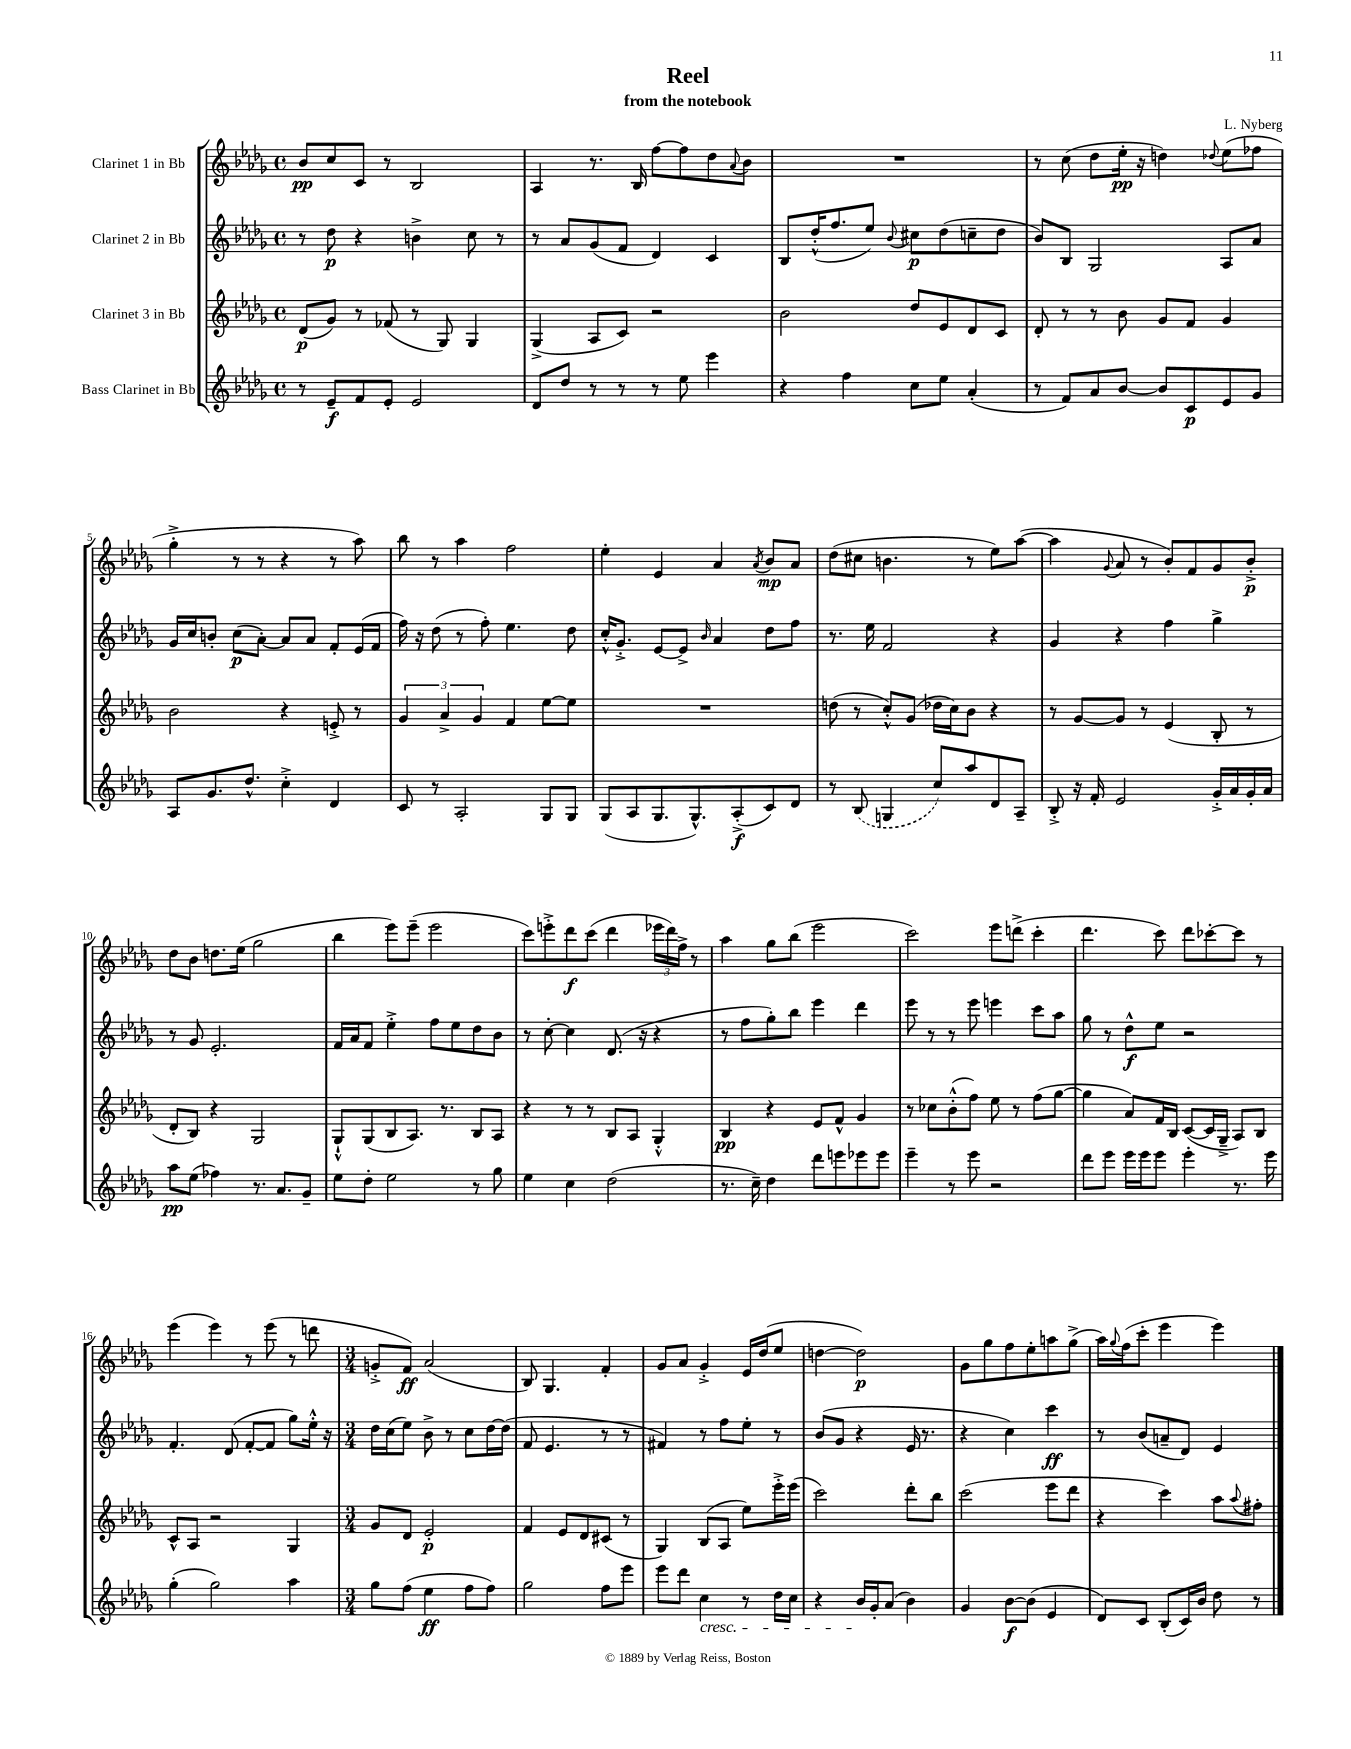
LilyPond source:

\header { title = "Reel" composer = "L. Nyberg" subtitle = "from the notebook" }
<<
\new StaffGroup <<
\new Staff = "s0" \with { instrumentName = "Clarinet 1 in Bb" } {
    \clef treble \key des \major \defaultTimeSignature \time 4/4
    bes'8\pp c''8 c'8 r8 bes2 |
    aes4 r8. bes16 f''8~ f''8 des''8 \appoggiatura { aes'8 } bes'8 |
    R1 |
    r8 c''8( des''8 ees''16-.\pp r16 d''4) \appoggiatura { des''8 } ees''8( fes''8 |
    ges''4-.-> r8 r8 r4 r8 aes''8) |
    bes''8 r8 aes''4 f''2 |
    ees''4-. ees'4 aes'4 \acciaccatura { aes'8 } bes'8\mp aes'8 |
    des''8( cis''8 b'4. r8 ees''8) aes''8~( |
    aes''4 \appoggiatura { ges'8 } aes'8 r8 bes'8-.) f'8 ges'8 bes'8-.->\p |
    des''8 bes'8 d''8. ees''16( ges''2 |
    bes''4 ees'''8) ees'''8--( ees'''2 |
    c'''8) e'''8-.-> des'''8\f c'''8( des'''4 \tuplet 3/2 { ees'''16 des'''16) f''16-> } r8 |
    aes''4 ges''8 bes''8( ees'''2 |
    c'''2) ees'''8 d'''8->( c'''4-. |
    des'''4. c'''8) des'''8 ces'''8~-. ces'''8 r8 |
    ees'''4( ees'''4) r8 ees'''8( r8 d'''8 |
    \numericTimeSignature \time 3/4 g'8-.-> f'8\ff) aes'2( |
    bes8) ges4. f'4-. |
    ges'8 aes'8 ges'4-.-> ees'16 des''16( ees''8 |
    d''4~ d''2\p) |
    ges'8 ges''8 f''8 ees''8-. a''8 ges''8->( |
    aes''16) \appoggiatura { ges''8 } f''16( c'''8-. ees'''4 ees'''4) \bar "|." |
}
\new Staff = "s1" \with { instrumentName = "Clarinet 2 in Bb" } {
    \clef treble \key des \major \defaultTimeSignature \time 4/4
    r8 des''8\p r4 b'4-> c''8 r8 |
    r8 aes'8 ges'8( f'8 des'4) c'4 |
    bes8 des''16-.-^( f''8. ees''8) \appoggiatura { bes'8 } cis''8\p des''8( c''8-- des''8 |
    bes'8) bes8 ges2 aes8 aes'8 |
    ges'16 c''16 b'8-. c''8\p( aes'8~-.) aes'8 aes'8 f'8-. ees'16( f'16 |
    f''16) r16 des''8( r8 f''8-.) ees''4. des''8 |
    c''16-.-^ ges'8.-.-> ees'8~ ees'8-> \grace { bes'16 } aes'4 des''8 f''8 |
    r8. ees''16 f'2 r4 |
    ges'4 r4 f''4 ges''4-> |
    r8 ges'8 ees'2.-. |
    f'16 aes'16 f'8 ees''4-.-> f''8 ees''8 des''8 bes'8 |
    r8 c''8~-. c''4 des'8.( r16 r4 |
    r8 f''8 ges''8-.) bes''8 ees'''4 des'''4 |
    ees'''8 r8 r8 ees'''8 e'''4 c'''8 aes''8 |
    ges''8 r8 des''8-^\f ees''8 r2 |
    f'4.-. des'8( f'8~-. f'8 ges''8) ees''16-.-^ r16 |
    \numericTimeSignature \time 3/4 des''16 c''16( ees''8) bes'8-> r8 c''8 des''16~ des''16( |
    f'8 ees'4. r8 r8 |
    fis'4) r8 f''8 ees''8-. r8 |
    bes'8( ges'8 r4 ees'16 r8. |
    r4 c''4) c'''4\ff |
    r8 bes'8( a'8-- des'8) ees'4 \bar "|." |
}
\new Staff = "s2" \with { instrumentName = "Clarinet 3 in Bb" } {
    \clef treble \key des \major \defaultTimeSignature \time 4/4
    des'8\p( ges'8) r8 fes'8( r8 ges8) ges4 |
    ges4->( aes8 c'8) r2 |
    bes'2 des''8 ees'8 des'8 c'8 |
    des'8-. r8 r8 bes'8 ges'8 f'8 ges'4 |
    bes'2 r4 e'8-.-> r8 |
    \tuplet 3/2 { ges'4 aes'4-> ges'4 } f'4 ees''8~ ees''8 |
    R1 |
    d''8( r8 c''8-.-^) ges'8( des''16 c''16) bes'8 r4 |
    r8 ges'8~ ges'8 r8 ees'4( bes8-. r8 |
    des'8-. bes8) r4 ges2 |
    ges8-!-^ ges8( bes8 aes8.) r8. bes8 aes8 |
    r4 r8 r8 bes8 aes8 ges4-.-^ |
    bes4\pp r4 ees'8 f'8-^ ges'4 |
    r8 ces''8 bes'8-.-^( f''8) ees''8 r8 f''8( ges''8~ |
    ges''4 aes'8) f'16 bes16 c'8~( c'16 ges16---> aes8) bes8 |
    c'8-^ aes8 r2 ges4 |
    \numericTimeSignature \time 3/4 ges'8 des'8 ees'2-.\p |
    f'4 ees'8 des'8 cis'8( r8 |
    ges4) bes8( aes8 ees''8) ees'''16-.-> ees'''16( |
    c'''2) des'''8-. bes''8 |
    c'''2( ees'''8 des'''8 |
    r4 c'''4) aes''8 \appoggiatura { aes''8 } fis''8-. \bar "|." |
}
\new Staff = "s3" \with { instrumentName = "Bass Clarinet in Bb" } {
    \clef treble \key des \major \defaultTimeSignature \time 4/4
    r8 ees'8--\f f'8 ees'8-. ees'2 |
    des'8 des''8 r8 r8 r8 ees''8 ees'''4 |
    r4 f''4 c''8 ees''8 aes'4-.( |
    r8 f'8) aes'8 bes'8~ bes'8 c'8\p ees'8 ges'8 |
    aes8 ges'8. des''8.-^ c''4-.-> des'4 |
    c'8 r8 aes2-. ges8 ges8 |
    ges8( aes8 ges8. ges8.-^) aes8-.->\f( c'8) des'8 |
    r8 \once \slurDashed bes8( g4 c''8) aes''8 des'8 aes8-- |
    bes8-.-> r16 f'16-. ees'2 ges'16-.-> aes'16 ges'16-. aes'16 |
    aes''8\pp ees''8( fes''4) r8. aes'8. ges'8-- |
    ees''8 des''8-. ees''2 r8 ges''8 |
    ees''4 c''4 des''2( |
    r8. c''16--) des''4 des'''8 e'''8 ees'''8 ees'''8 |
    ees'''4-- r8 ees'''8 r2 |
    des'''8 ees'''8 ees'''16 ees'''16 ees'''8 ees'''4-. r8. ees'''16 |
    ges''4-.( ges''2) aes''4 |
    \numericTimeSignature \time 3/4 ges''8 f''8( ees''4\ff f''8 f''8) |
    ges''2 f''8 ees'''8 |
    ees'''8 des'''8 c''4\cresc r8 des''16 c''16 |
    r4 bes'16\! ges'16-. aes'8( bes'4) |
    ges'4 bes'8~\f bes'8( ees'4 |
    des'8) c'8 bes8-.( c'16) bes'16 des''8 r8 \bar "|." |
}
>>
>>
